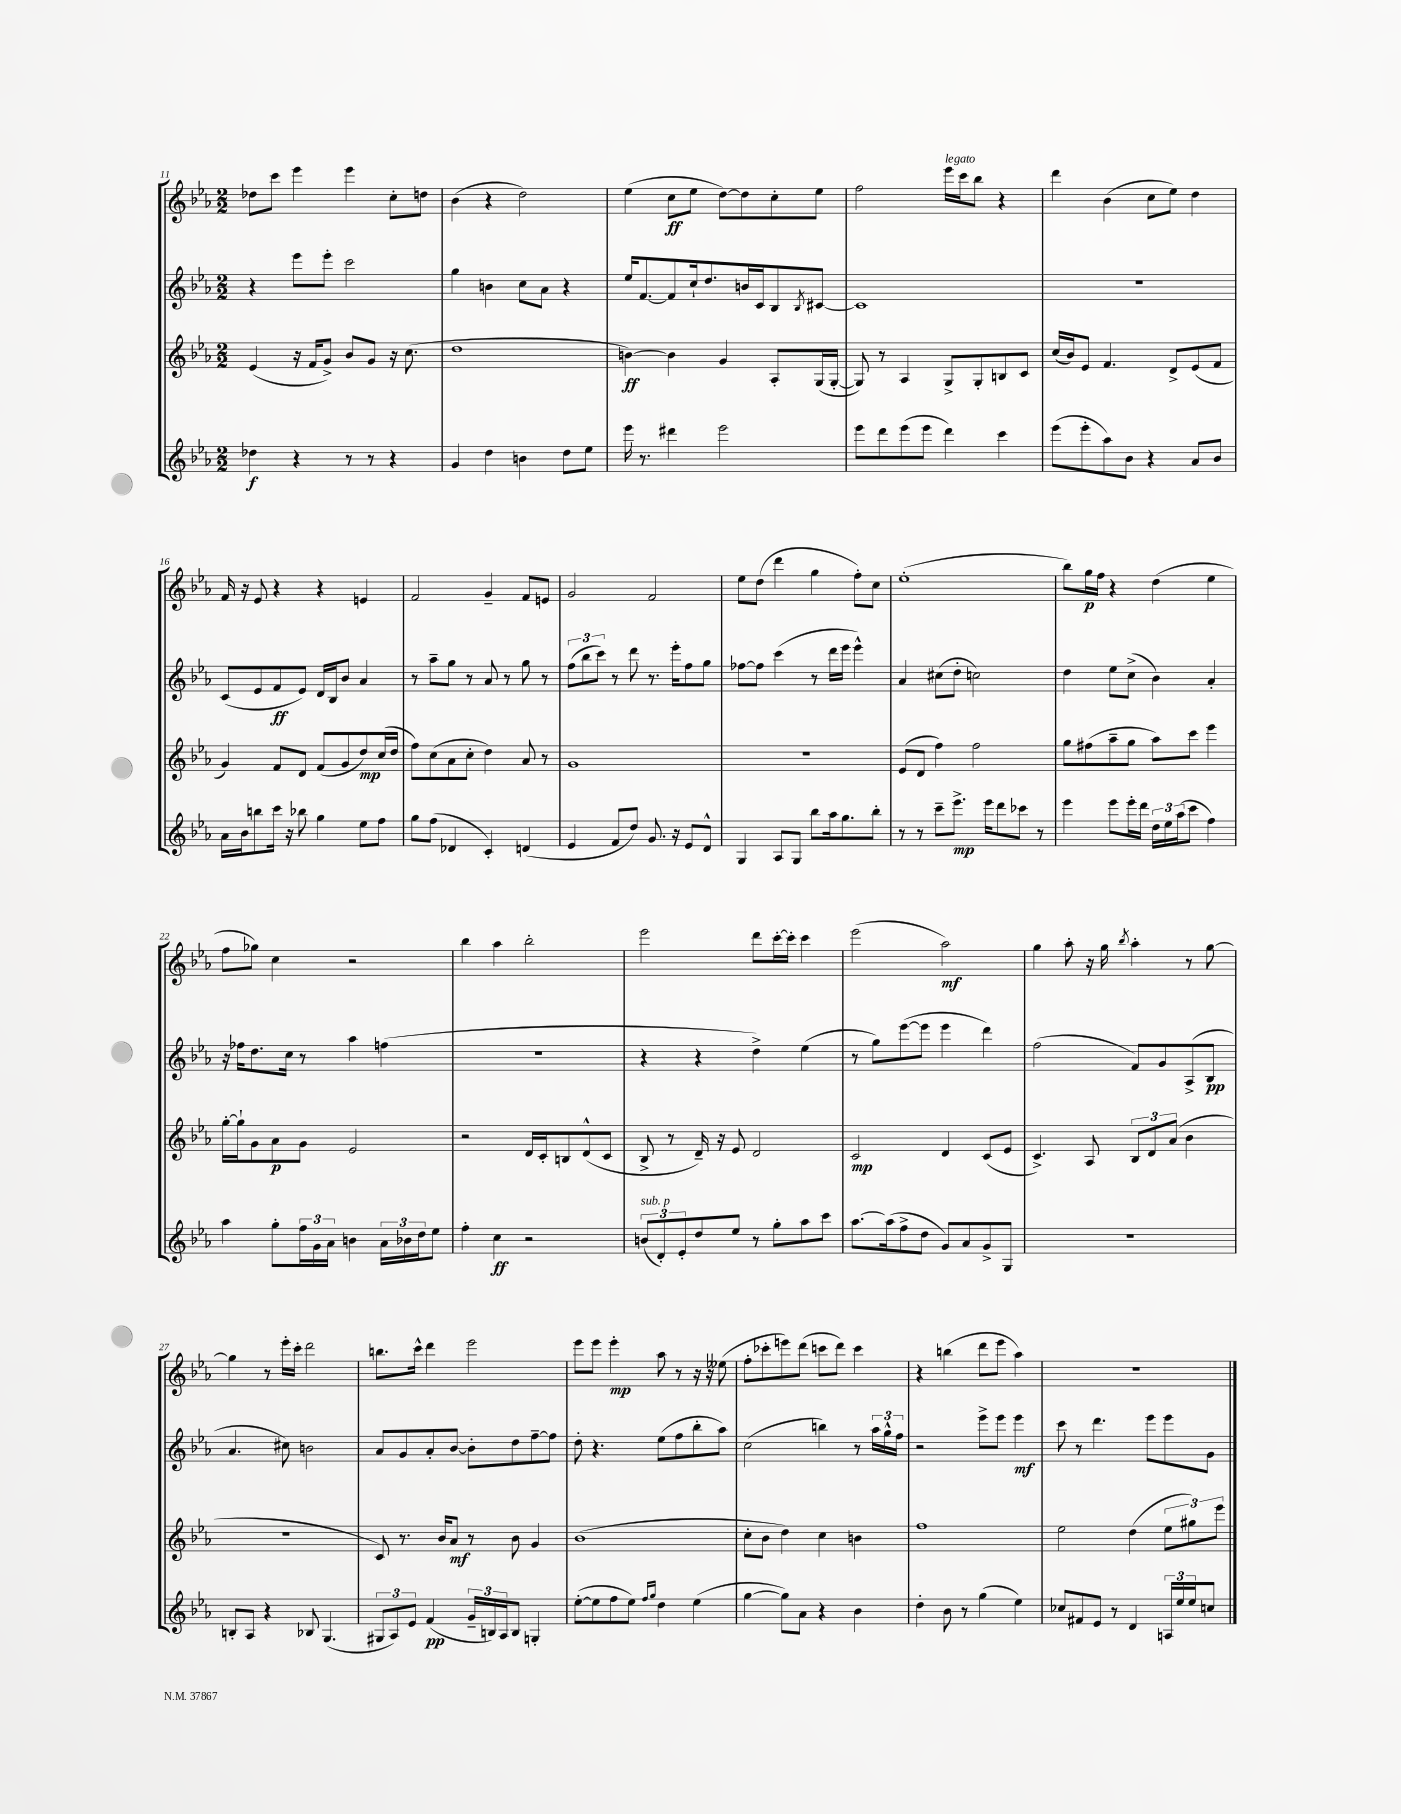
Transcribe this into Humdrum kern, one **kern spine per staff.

**kern	**kern	**kern	**kern
*staff4	*staff3	*staff2	*staff1
*clefG2	*clefG2	*clefG2	*clefG2
*k[b-e-a-]	*k[b-e-a-]	*k[b-e-a-]	*k[b-e-a-]
*M2/2	*M2/2	*M2/2	*M2/2
4dd-	(4e-	4r	8dd-
.	.	.	8ccc
4r	16r	8eee-	4eee-
.	16f	.	.
.	8g^)	8eee-'	.
8r	8b-	2ccc	4eee-
8r	8g	.	.
4r	16r	.	8cc'
.	(8.cc	.	.
.	.	.	8dd
=	=	=	=
4g	1dd	4gg	(4b-
4dd	.	4b	4r
4b	.	8cc	2dd)
.	.	8a-	.
8dd	.	4r	.
8ee-	.	.	.
=	=	=	=
16eee-	[4b)	16ee-	(4ee-
8.r	.	[8.f	.
4ddd#	4b]	8f]	8cc
.	.	16cc`	8ee-
.	.	8.dd	.
2eee-	4g	.	[8dd)
.	.	16b	8dd]
.	.	16c	.
.	8A-'	8B-	8cc'
.	.	8qB-	.
.	(16G	[8c#	8ee-
.	[16G'	.	.
=	=	=	=
8eee-	8G])	1c#]	2ff
8ddd	8r	.	.
(8eee-	4A-	.	.
8eee-	.	.	.
4ddd)	8G^	.	16eee-
.	.	.	16ccc
.	8G'	.	8bb-
4ccc	8B	.	4r
.	8c	.	.
=	=	=	=
(8eee-	(16cc	1r	4ddd
.	16b-)	.	.
8eee-'	8e-	.	.
8aa-)	4.f	.	(4b-
8b-	.	.	.
4r	.	.	8cc
.	8d^	.	8ee-)
8a-	(8e-	.	4dd
8b-	8f	.	.
=	=	=	=
16a-	4g)	(8c	16f
16b-	.	.	16r
8bb	.	8e-	8e-
16ccc	8f	8f	4r
16r	.	.	.
8bb-	8d	8e-)	.
4gg	(8f	16d	4r
.	.	16B-	.
.	8g	8b-	.
8ee-	8dd)	4a-	4e
8ff	(16cc	.	.
.	16dd	.	.
=	=	=	=
8gg	8ff)	8r	2f
(8ff	(8cc	8aa-~	.
4d-	8a-	8gg	.
.	8cc'	8r	.
4c')	4dd)	8a-	4g~
.	.	8r	.
(4d	8a-	8gg	8f
.	8r	8r	8e
=	=	=	=
4e-	1g	(12ff	2g
.	.	12bb-	.
.	.	12ccc)	.
8f	.	8r	.
8dd)	.	8ddd	.
8.g	.	8.r	2f
16r	.	16eee-'	.
8e-	.	8ff	.
8d^^	.	8gg	.
=	=	=	=
4G	1r	[8ff-	8ee-
.	.	8ff-]	(8dd
8A-	.	(4ccc	4ddd
8G	.	.	.
8bb-	.	8r	4gg
16aa-	.	16ddd	.
8.gg	.	16eee-	.
.	.	4eee-^^)	8ff')
8bb-'	.	.	8cc
=	=	=	=
8r	(8e-	4a-	(1ee-'
8r	8d	.	.
8ccc~	4ff)	(8cc#	.
8.eee-^	.	8dd'	.
.	2ff	2cc)	.
16eee-	.	.	.
8ddd	.	.	.
8ccc-	.	.	.
8r	.	.	.
=	=	=	=
4eee-	8gg	4dd	8bb-)
.	(8ff#	.	16gg
.	.	.	16ff
8eee-	8aa-~	8ee-	4r
16eee-'	8gg	(8cc^	.
16ddd	.	.	.
24dd	8aa-)	4b-)	(4dd
24ee-	.	.	.
(24aa-	.	.	.
8ccc	8ccc	.	.
4ff)	4eee-	4a-'	4ee-
=	=	=	=
4aa-	[16gg'	16r	8ff
.	16gg`]	16ff-	.
.	8g	8.dd	8gg-)
8gg'	8a-	.	4cc
.	.	16cc	.
24ff	8g	8r	.
24g	.	.	.
24a-	.	.	.
4b	2e-	4aa-	2r
24a-	.	(4ff	.
24b-	.	.	.
24dd	.	.	.
8ee-	.	.	.
=	=	=	=
4ff'	2r	1r	4bb-
4cc	.	.	4aa-
2r	16d	.	2bb-'
.	16c'	.	.
.	8B	.	.
.	(8d^^	.	.
.	8c	.	.
=	=	=	=
(12b	8B-^	4r	2eee-
12d')	.	.	.
.	8r	.	.
12e-'	.	.	.
8dd	16d~)	4r	.
.	16r	.	.
8ee-	8e-	.	.
8r	2d	4dd^)	8ddd
8gg'	.	.	[16ccc'
.	.	.	16ccc']
8aa-	.	(4ee-	4ccc
8ccc	.	.	.
=	=	=	=
[8.aa-	2c	8r	(2eee-
.	.	8gg)	.
(16aa-]	.	.	.
8ff^	.	([8eee-	.
8dd	.	8eee-]	.
8g)	4d	4eee-	2aa-)
8a-	.	.	.
8g^	(8c	4ddd)	.
8G	8e-	.	.
=	=	=	=
1r	4.c^)	(2ff	4gg
.	.	.	8aa-'
.	8A-	.	16r
.	.	.	16gg
.	.	.	8qbb-
.	12B-	8f)	4aa-'
.	12d	.	.
.	.	8g	.
.	(12a-	.	.
.	4b-	(8A-^	8r
.	.	8B-	[8gg
=	=	=	=
8B'	1r	4.a-	4gg]
8A-	.	.	.
4r	.	.	8r
.	.	8cc#)	16eee-'
.	.	.	16ccc'
8B-	.	2b	2ddd
(4.G	.	.	.
=	=	=	=
12G#	8c)	8a-	8.bb
12A-)	.	.	.
.	8.r	8g	.
12e-	.	.	.
.	.	.	16ccc^^
(4f	.	8a-'	4ddd
.	16b-	.	.
.	8a-	[8b-	.
24g~	8r	8b-']	2eee-
24B)	.	.	.
24A-	.	.	.
8B	8b-	8dd	.
4G'	4g	[8ff~	.
.	.	8ff]	.
=	=	=	=
([8ee-'	(1b-	8dd'	8eee-
8ee-]	.	4.r	8eee-
8ff	.	.	4eee-'
8ee-)	.	.	.
16qqff	.	.	.
16qqgg	.	.	.
4dd	.	(8ee-	8aa-
.	.	8ff	8r
(4ee-	.	8bb-'	16r
.	.	.	16r
.	.	8aa-)	(8ee--
=	=	=	=
[4gg	8cc'	(2cc	8ff'
.	8b-	.	8ccc-'
8gg])	4dd)	.	8eee)
8a-	.	.	(8ddd
4r	4cc	4bb)	8ccc
.	.	.	8ddd)
4b-	4b	8r	4ccc
.	.	24aa-	.
.	.	24gg^^	.
.	.	24ff	.
=	=	=	=
4dd'	1ff	2r	4r
8b-	.	.	(4bb
8r	.	.	.
(4gg	.	8eee-^	8ddd
.	.	8eee-	8eee-
4ee-)	.	4eee-	4aa-)
=	=	=	=
8cc-	2ee-	8ccc	1r
8f#	.	8r	.
8e-	.	4.ddd	.
8r	.	.	.
4d	(4dd	.	.
.	.	8eee-	.
24A	12ee-	8eee-	.
24ee-	.	.	.
24ee-	12gg#)	.	.
8cc	.	8g	.
.	12eee-	.	.
==	==	==	==
*-	*-	*-	*-
